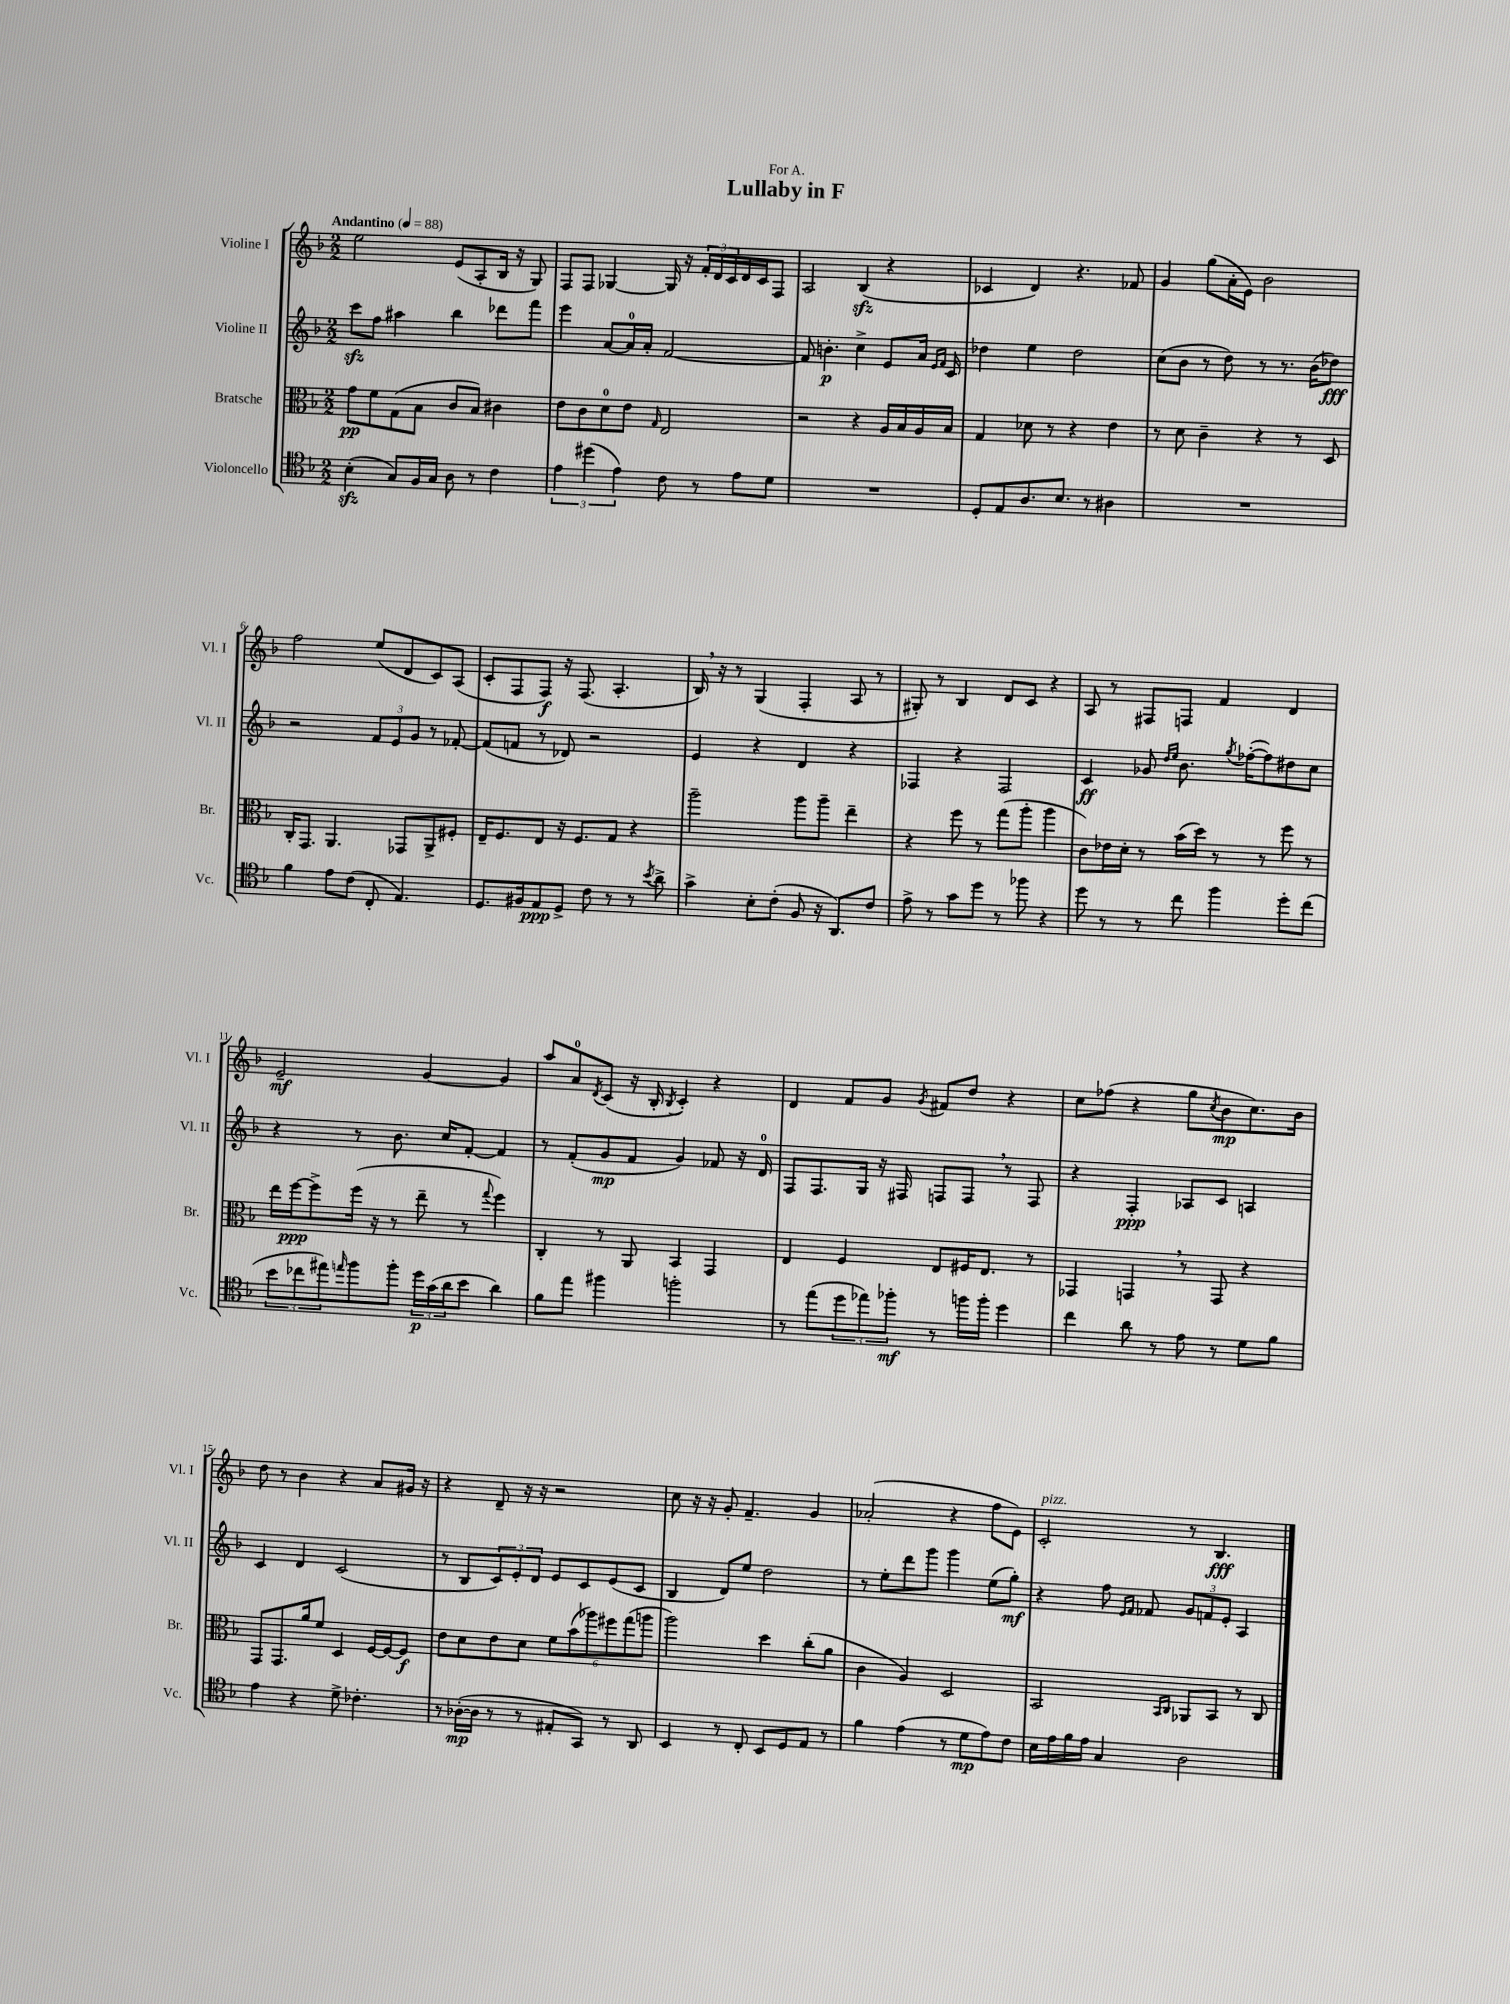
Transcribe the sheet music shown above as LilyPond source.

\header { title = "Lullaby in F" dedication = "For A." }
<<
\new StaffGroup <<
\new Staff = "s0" \with { instrumentName = "Violine I" shortInstrumentName = "Vl. I" } {
    \clef treble \key f \major \numericTimeSignature \time 2/2 \tempo "Andantino" 4 = 88
    e''2 e'8( a8-. bes16 r16 g8) |
    f8 f8 ges4~ ges16 r16 \tuplet 3/2 { f'16-. d'16 c'16 } d'16 c'16 f8 |
    a2 bes4\sfz( r4 |
    ces'4 d'4) r4. fes'8 |
    g'4 g''8( a'16-. e'16) bes'2 |
    f''2 e''8( d'8 c'8) a8( |
    c'8-. f8 f8\f) r16 f8.( a4.-. |
    bes16) \breathe r16 r8 g4( f4-. a8 r8 |
    gis8-.) r8 bes4 d'8 c'8 r4 |
    a8 r8 fis8 f8 f'4 d'4 |
    e'2--\mf g'4~ g'4 |
    a''8 a'8-0 \acciaccatura { d'8 } c'8( r16 bes16-. \acciaccatura { bes8 } c'4-.) r4 |
    d'4 f'8 g'8 \acciaccatura { g'8 } fis'8 d''8 r4 |
    c''8 fes''8( r4 g''8 \acciaccatura { c''8 } bes'8\mp c''8.) bes'16 |
    d''8 r8 bes'4 r4 a'8 gis'16 r16 |
    r4 d'8-- r16 r16 r2 |
    c''8 r16 r16 g'8-. f'4.-- g'4 |
    aes'2-.( r4 f''8 e'8) |
    c'2-.^\markup { \italic "pizz." } r8 bes4.\fff \bar "|." |
}
\new Staff = "s1" \with { instrumentName = "Violine II" shortInstrumentName = "Vl. II" } {
    \clef treble \key f \major \numericTimeSignature \time 2/2
    c'''8\sfz f''8 ais''4 bes''4 des'''8 f'''8 |
    e'''4 a'8~ a'16-0 a'16-. f'2~ |
    f'8 b'4.-.\p c''4-> e'8 a'16 \grace { e'16 f'16 } c'16 |
    des''4 e''4 des''2 |
    c''8( bes'8 r8 d''8) r8 r8. bes'16( des''8\fff) |
    r2 \tuplet 3/2 { f'8 e'8 g'8 } r8 fes'8~-. |
    fes'8( f'8 r8 des'8) r2 |
    e'4 r4 d'4 r4 |
    fes4 r4 fes2 |
    c'4\ff ges'8 \grace { d''16 e''16 } bes'8. \acciaccatura { g''8 } fes''16~-.( fes''8) dis''8 c''8 |
    r4 r8 bes'8. c''16 f'8~-. f'4 |
    r8 f'8-.( g'8\mp f'8 g'4) fes'8 r16 d'16-0 |
    f8 f8. g16 r16 fis16 f8 f8 \breathe r8 f8 |
    r4 f4-.\ppp aes8 c'8 a4 |
    c'4 d'4 c'2( |
    r8 bes8 \tuplet 3/2 { c'8) e'8-. d'8 } e'8 c'8 e'8( c'8 |
    bes4 d'8) e''8 d''2 |
    r8 e''8-. d'''8 g'''8 g'''4 e''8( g''8-.\mf) |
    r4 f''8 \grace { e'16 f'16 } fes'8 \tuplet 3/2 { g'8 f'8 e'8-. } a4 \bar "|." |
}
\new Staff = "s2" \with { instrumentName = "Bratsche" shortInstrumentName = "Br." } {
    \clef alto \key f \major \numericTimeSignature \time 2/2
    g'8\pp f'8 g8( bes8 c'8 bes8) cis'4 |
    e'8 c'8 d'8-0 e'8 \grace { g16 } e2 |
    r2 r4 a16 bes16 a16 bes16 |
    g4 des'8 r8 r4 e'4 |
    r8 d'8 c'4-- r4 r8 d8 |
    c16-. g,8. a,4. ges,8 a,8-> fis8-. |
    e16-- f8. e8 r16 f8. g8 r4 |
    a''2-- a''8 a''8-- e''4-- |
    r4 f''8 r8 g''8( a''8-. a''4 |
    c'8) ees'16 d'16-. r8 bes'16( d''16) r8 r8 f''8 r8 |
    e''16 f''16~\ppp f''8-> f''16( r16 r8 e''8-- r8 \appoggiatura { g''8 } f''4) |
    c4-. r8 a,8 bes,4 g,4 |
    e4 f4 e8 fis16 e8. r8 |
    ges,4 g,4 \breathe r8 g,8 r4 |
    g,8 g,8. a'16 f'8 d4 f16~ f16~ f8\f |
    e'8 d'8 e'8 d'8 \tuplet 6/4 { f'8 bes'8( aes''8) fis''8 g''8( a''8 } |
    a''2) d''4 c''8-.( a'8 |
    c'4 a4) d2 |
    bes,2 \grace { bes,16 c16 } aes,8 bes,8 r8 c8 \bar "|." |
}
\new Staff = "s3" \with { instrumentName = "Violoncello" shortInstrumentName = "Vc." } {
    \clef tenor \key f \major \numericTimeSignature \time 2/2
    bes4-.\sfz( g8) f16 g16 a8 r8 c'4 |
    \tuplet 3/2 { e'4 dis''4( e'4) } c'8 r8 e'8 d'8 |
    R1 |
    d8-. e8 a8. bes8. r8 ais4 |
    R1 |
    f'4 e'8 c'8( c8-. e4.) |
    d8. fis16 e8\ppp d8-> c'8 r8 r8 \acciaccatura { bes'8 } a'8-> |
    g'4-> bes8-. c'8-.( f8 r16 a,8.) c'8 |
    e'8-> r8 g'8 d''8 r8 fes''8 r4 |
    d''8 r8 r8 c''8 f''4 d''8-. c''8( |
    \tuplet 3/2 { bes'8 ces''8 eis''8) } \grace { e''16 } f''8 f''8-. \tuplet 3/2 { d''16\p g'16( a'16 } bes'8 a'4) |
    f'8 e''8 fis''4 f''2-. |
    r8 e''8( \tuplet 3/2 { d''8 ees''8) fes''8-.\mf } r8 f''16 f''16-. d''4 |
    c''4 a'8 r8 e'8 r8 d'8 f'8 |
    e'4 r4 d'8-> ces'4.-. |
    r8 aes16~-.\mp( aes16 r8 r8 eis8-. g,8) r8 a,8 |
    bes,4 r8 c8-. bes,8 d8 e8 r8 |
    f'4 e'4( r8 d'8\mp e'8) c'8 |
    bes16 e'16 f'16 e'16 g4 a2 \bar "|." |
}
>>
>>
